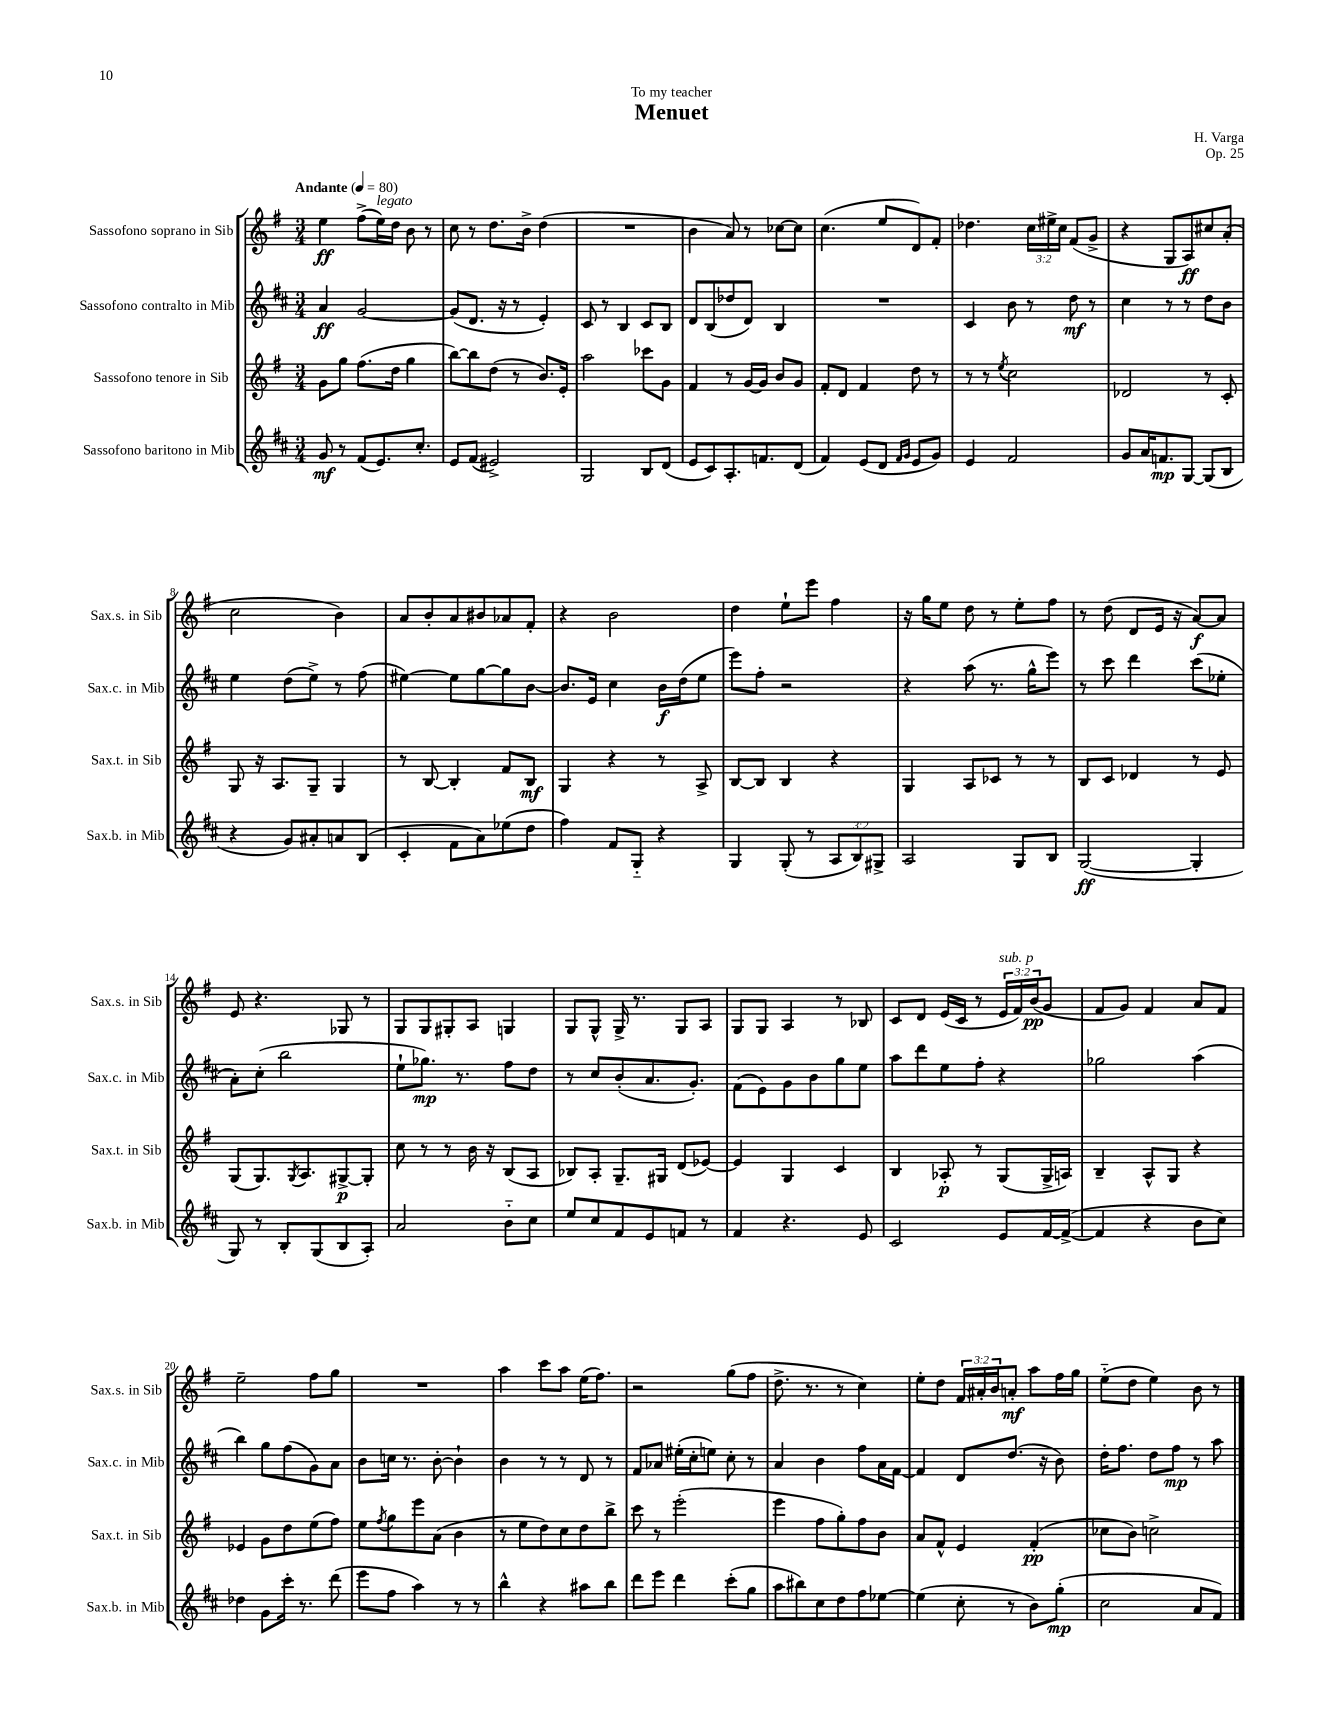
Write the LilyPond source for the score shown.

\header { title = "Menuet" composer = "H. Varga" dedication = "To my teacher" opus = "Op. 25" }
<<
\new StaffGroup <<
\new Staff = "s0" \with { instrumentName = "Sassofono soprano in Sib" shortInstrumentName = "Sax.s. in Sib" } {
    \clef treble \key g \major \numericTimeSignature \time 3/4 \override Staff.TupletNumber.text = #tuplet-number::calc-fraction-text \tempo "Andante" 4 = 80
    e''4\ff fis''8->( e''16^\markup { \italic "legato" }) d''16 b'8 r8 |
    c''8 r8 d''8. b'16-> d''4( |
    R2. |
    b'4 a'8) r8 ces''8~ ces''8 |
    c''4.( e''8 d'8) fis'8-. |
    des''4. \tuplet 3/2 { c''16 eis''16-> c''16 } fis'8( g'8-> |
    r4 g8 a8\ff) cis''8 a'8-.( |
    c''2 b'4) |
    a'8 b'8-. a'8 bis'8 aes'8 fis'8-. |
    r4 b'2 |
    d''4 e''8-! e'''8 fis''4 |
    r16 g''16 e''8 d''8 r8 e''8-. fis''8 |
    r8 d''8( d'8 e'16 r16 a'8~\f) a'8 |
    e'8 r4. ges8 r8 |
    g8 g8 gis8-. a8 g4 |
    g8 g8-^ g16-> r8. g8 a8 |
    g8 g8 a4 r8 bes8 |
    c'8 d'8 e'16( c'16 r8 \tuplet 3/2 { e'16^\markup { \italic "sub. p" } fis'16) b'16\pp( } g'8 |
    fis'8 g'8) fis'4 a'8 fis'8 |
    e''2-- fis''8 g''8 |
    R2. |
    a''4 c'''8 a''8 e''16( fis''8.) |
    r2 g''8( fis''8 |
    d''8.-> r8. r8 c''4) |
    e''8-. d''8 \tuplet 3/2 { fis'16 ais'16-. b'16 } a'8-.\mf a''8 fis''16 g''16 |
    e''8-_( d''8 e''4) b'8 r8 \bar "|." |
}
\new Staff = "s1" \with { instrumentName = "Sassofono contralto in Mib" shortInstrumentName = "Sax.c. in Mib" } {
    \clef treble \key d \major \numericTimeSignature \time 3/4
    a'4\ff g'2~ |
    g'8( d'8. r16 r8 e'4-.) |
    cis'8 r8 b4 cis'8 b8 |
    d'8 b8( des''8 d'8) b4 |
    R2. |
    cis'4 b'8 r8 d''8\mf r8 |
    cis''4 r8 r8 d''8 b'8 |
    e''4 d''8( e''8->) r8 fis''8( |
    eis''4~) eis''8 g''8~ g''8 b'8~ |
    b'8. e'16 cis''4 b'16\f d''16( e''8 |
    e'''8) fis''8-. r2 |
    r4 a''8( r8. g''16-^ e'''8) |
    r8 cis'''8 d'''4 cis'''8( ees''8-. |
    a'8-.) cis''8-.( b''2 |
    e''8-! ges''8.\mp) r8. fis''8 d''8 |
    r8 cis''8 b'8-.( a'8. g'8.-.) |
    fis'8( e'8) g'8 b'8 g''8 e''8 |
    a''8 d'''8 e''8 fis''8-. r4 |
    ges''2 a''4( |
    b''4) g''8 fis''8( g'8) a'8 |
    b'8 c''16 r8. b'8~-. b'4-! |
    b'4 r8 r8 d'8 r8 |
    fis'8 aes'8 eis''16-.( cis''16-. e''8) cis''8-. r8 |
    a'4 b'4 fis''8 a'16 fis'16~ |
    fis'4 d'8 d''8.( r16 b'8) |
    d''16-. fis''8. d''8 fis''8\mp r8 a''8 \bar "|." |
}
\new Staff = "s2" \with { instrumentName = "Sassofono tenore in Sib" shortInstrumentName = "Sax.t. in Sib" } {
    \clef treble \key g \major \numericTimeSignature \time 3/4
    g'8 g''8 fis''8.( d''16 g''4 |
    b''8~) b''8 d''8( r8 b'8.) e'16-. |
    a''2 ces'''8 g'8 |
    fis'4 r8 g'16~ g'16 b'8 g'8 |
    fis'8-. d'8 fis'4 d''8 r8 |
    r8 r8 \acciaccatura { e''8 } c''2 |
    des'2 r8 c'8-. |
    g8 r16 a8. g8-- g4 |
    r8 b8~ b4-. fis'8 b8\mf |
    g4 r4 r8 a8-> |
    b8~ b8 b4 r4 |
    g4 a8 ces'8 r8 r8 |
    b8 c'8 des'4 r8 e'8 |
    g8( g8.) \acciaccatura { g8 } a8. gis8~->\p gis8-. |
    c''8 r8 r8 b'16 r16 b8( a8 |
    bes8) a8-. g8.-- gis16 d'8( ees'8~) |
    ees'4 g4 c'4 |
    b4 aes8-.\p r8 g8( g16-> a16) |
    b4-- a8-^ g8 r4 |
    ees'4 g'8 d''8 e''8( fis''8) |
    e''8 \acciaccatura { fis''8 } g''8 e'''8 a'8( b'4 |
    r8 e''8 d''8) c''8 d''8 b''8-> |
    c'''8 r8 e'''2-.( |
    e'''4 fis''8 g''8-.) fis''8 b'8 |
    a'8 fis'8-^ e'4 fis'4-.\pp( |
    ces''8 b'8) c''2-> \bar "|." |
}
\new Staff = "s3" \with { instrumentName = "Sassofono baritono in Mib" shortInstrumentName = "Sax.b. in Mib" } {
    \clef treble \key d \major \numericTimeSignature \time 3/4 \override Staff.TupletNumber.text = #tuplet-number::calc-fraction-text
    g'8\mf r8 fis'8( e'8.) cis''8.-. |
    e'8 fis'8( eis'2->) |
    g2 b8 d'8( |
    e'8 cis'8) a8.-. f'8. d'8( |
    fis'4) e'8( d'8 \grace { fis'16 g'16 } e'8 g'8) |
    e'4 fis'2 |
    g'8 a'16 f'8.\mp g8~ g8( b8 |
    r4 g'8) ais'8-. a'8 b8( |
    cis'4-. fis'8 a'8) ees''8( d''8 |
    fis''4) fis'8 g8-_ r4 |
    g4 g8-.( r8 \tuplet 3/2 { a8 b8) gis8-> } |
    a2 g8 b8 |
    g2~\ff( g4-. |
    g8) r8 b8-. g8( b8 a8-.) |
    a'2 b'8-_ cis''8 |
    e''8 cis''8 fis'8 e'8 f'8 r8 |
    fis'4 r4. e'8 |
    cis'2 e'8 fis'16~ fis'16~->( |
    fis'4 r4 b'8 cis''8) |
    des''4 g'8 cis'''16-. r8. d'''8( |
    e'''8 fis''8 a''4) r8 r8 |
    b''4-^ r4 ais''8 b''8 |
    d'''8 e'''8 d'''4 cis'''8-.( g''8 |
    a''8 bis''8) cis''8 d''8 fis''8 ees''8~ |
    ees''4( cis''8-. r8 b'8) g''8-.\mp( |
    cis''2 a'8 fis'8) \bar "|." |
}
>>
>>
